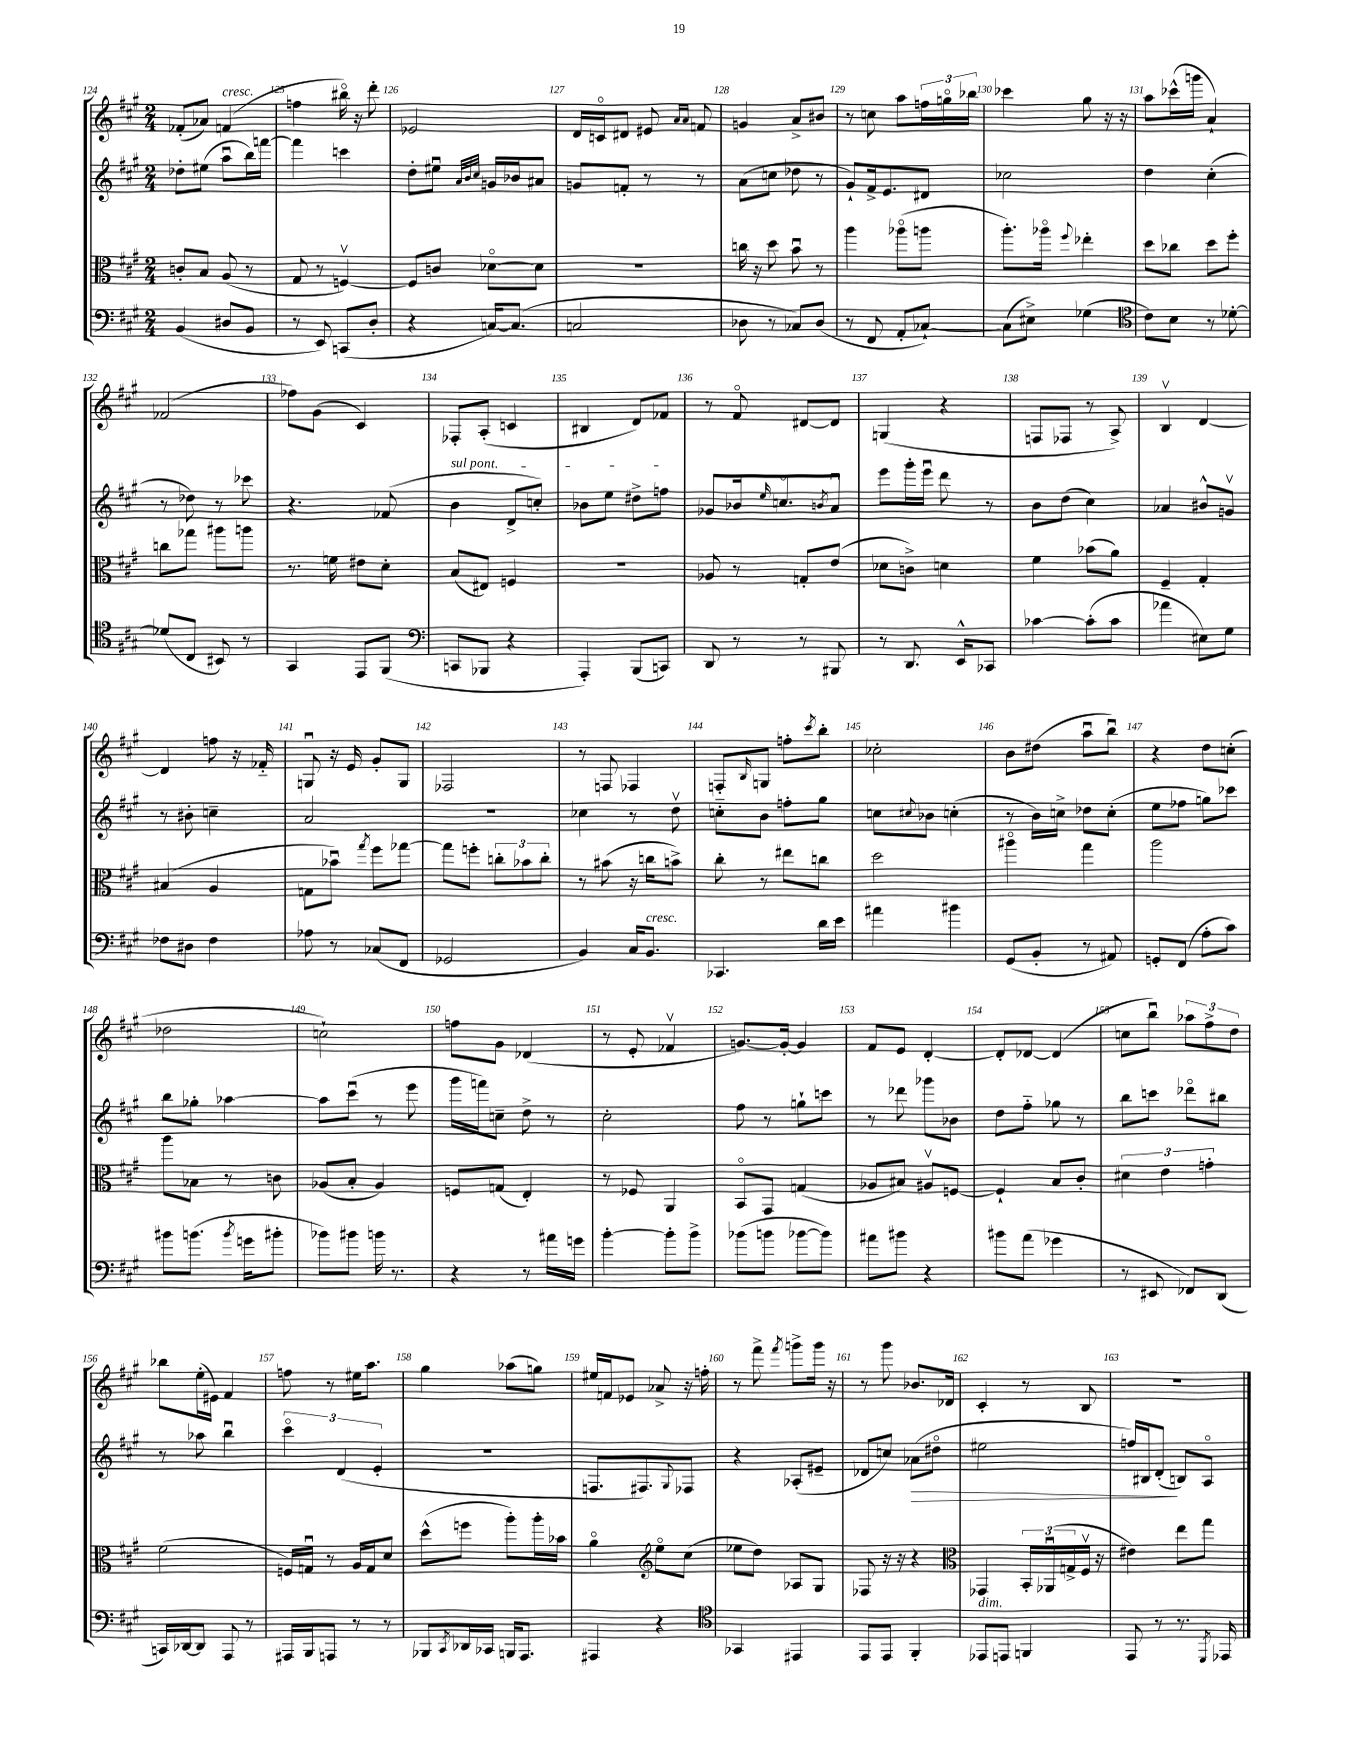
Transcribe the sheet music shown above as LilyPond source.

<<
\new StaffGroup <<
\new Staff = "s0" {
    \clef treble \key a \major \numericTimeSignature \time 2/4
    fes'8-.( aes'8) f'4^\markup { \italic "cresc." }( |
    f''4 bis''16\flageolet) r16 d'''8-. |
    ees'2 |
    d'16 c'16\flageolet dis'8 eis'8 \grace { a'16 a'16 } f'8 |
    g'4 a'8-> bis'8 |
    r8 c''8 a''8 \tuplet 3/2 { f''16 g''16\flageolet bes''16 } |
    ces'''4 gis''8 r16 r16 |
    a''8 ces'''16-^( g'''16 a'4-!) |
    fes'2( |
    fes''8) gis'8( cis'4) |
    fes8-. a8-.( c'4 |
    bis4 d'8) fes'8 |
    r8 fis'8\flageolet dis'8~ dis'8 |
    g4( r4 |
    f8 fes8 r8 a8->) |
    b4\upbow d'4~ |
    d'4 f''8 r16 fes'16-_ |
    g8\downbow r16 e'16 gis'8-. g8 |
    fes2 |
    r8 f8 fes4 |
    f8-. \grace { b16 } g8 f''8-. \acciaccatura { cis'''8 } b''8-. |
    ces''2-. |
    b'8 dis''8( a''8\downbow b''8\downbow) |
    r4 d''8 c''8-.( |
    des''2 |
    c''2-!) |
    f''8 gis'8 des'4( |
    r8 e'8-. fes'4\upbow |
    g'8.~) g'16~-. g'4 |
    fis'8 e'8 d'4~-. |
    d'8-. des'8~ des'4( |
    c''8 b''8\downbow) \tuplet 3/2 { aes''8 fis''8-> d''8 } |
    bes''8 e''16-.( eis'16) fis'4 |
    f''8 r8 eis''16 a''8. |
    gis''4 aes''8( g''8) |
    eis''16 f'16 ees'8 aes'8-> r16 f''16-. |
    r8 fis'''8-> \acciaccatura { fis'''8 } g'''8-> g'''16 r16 |
    r8 gis'''8 bes'8. des'16 |
    cis'4-. r8 b8 |
    r2 \bar "|." |
}
\new Staff = "s1" {
    \clef treble \key a \major \numericTimeSignature \time 2/4
    des''8-. eis''8( a''8\downbow b''16) f'''16~ |
    f'''4 c'''4 |
    d''8-. eis''8\downbow \grace { a'32 b'32 cis''32 } g'16 bes'16 ais'8 |
    g'8 f'8-. r8 r8 |
    a'8( c''8 des''8 r8 |
    gis'8-!) fis'16-> e'8. dis'8 |
    ces''2 |
    d''4 cis''4-.( |
    r8 des''8) r8 ces'''8 |
    r4. fes'8( |
    \once \override TextSpanner.bound-details.left.text = \markup { \italic "sul pont." } b'4\startTextSpan d'8-> c''8-.) |
    bes'8 e''8 dis''8-> f''8\stopTextSpan |
    ges'8 bes'16 \grace { e''16 } c''8.\flageolet \acciaccatura { b'8 } a'8\downbow |
    e'''8 gis'''16-. e'''16\downbow d'''8 r8 |
    b'8 d''8( cis''4) |
    aes'4 bis'8-^ g'8\upbow |
    r8 bis'8-. c''4-- |
    a'2 |
    R2 |
    ces''4 r8 d''8\upbow |
    c''8-_ b'8 f''8-. gis''8 |
    c''8 \appoggiatura { cis''8 } bes'8 c''4-.( |
    r8 b'16) c''16-> des''8 c''8-.( |
    e''8 fes''8 g''8) ces'''8 |
    b''8 ges''8-. aes''4~ |
    aes''8 cis'''8\downbow( r8 e'''8 |
    gis'''16 f'''16) c''8-- d''8-> r8 |
    cis''2-. |
    fis''8 r8 g''8-! c'''8 |
    r8 des'''8 ges'''8 bes'8 |
    d''8 fis''8-_ ges''8 r8 |
    b''8 c'''8 des'''8\flageolet bis''8 |
    r8 aes''8 b''4\downbow |
    \tuplet 3/2 { cis'''4\flageolet d'4( e'4-. } |
    R2 |
    f8. fis8.) \appoggiatura { gis8 } fes8 |
    r4 aes8-.( eis'8-- |
    des'8 c''8) aes'8\>( dis''8\flageolet |
    eis''2 |
    f''16) bis16 d'8-.\!( b8) a8\flageolet \bar "|." |
}
\new Staff = "s2" {
    \clef alto \key a \major \numericTimeSignature \time 2/4
    c'8-. b8 a8( r8 |
    gis8 r8 f4~\upbow) |
    f8 c'8 des'8~\flageolet des'8 |
    R2 |
    c''16 r16 d''8 b'8\downbow r8 |
    a''4 aes''8\flageolet( a''8 |
    a''8.-.) aes''16\flageolet \appoggiatura { fis''8 } ees''4-. |
    d''8 ces''8 d''8 fis''8-. |
    c''8 ges''8 ais''8 a''8 |
    r8. f'16 eis'8 d'8-. |
    b8( eis8) f4 |
    r2 |
    aes8 r8 g8-. e'8( |
    des'8 c'8->) d'4 |
    fis'4 bes'8( a'8) |
    fis4-- gis4-. |
    bis4( a4 |
    g8 bes'8\downbow) \acciaccatura { gis''8 } fis''8 ges''8~ |
    ges''8 f''8-. \tuplet 3/2 { c''8-. bes'8 c''8-. } |
    r8 bis'8( r16 c''16 b'8->) |
    cis''8-. r8 eis''8 c''8 |
    d''2 |
    ais''4\flageolet gis''4 |
    a''2 |
    a''8 bes8 r8 c'8 |
    aes8( b8-. aes4) |
    f8 g8( e4-.) |
    r8 fes8 a,4 |
    b,8\flageolet gis,8 g4( |
    aes8 bis8) ais8\upbow f8~ |
    f4-! b8 cis'8-. |
    \tuplet 3/2 { dis'4 e'4 g'4-. } |
    fis'2( |
    f16) g16\downbow r8 a16 g16 d'8 |
    d''8-^( f''8 a''8-.) a''16-. bes'16 |
    a'4\flageolet \clef treble e''8\flageolet cis''8( |
    ees''8 d''8) aes8 gis8 |
    fes8 r16 r16 r4 |
    \clef alto ges,4 \tuplet 3/2 { b,16-. aes,16\downbow( g16-> } fis16\upbow r16 |
    eis'4) e''8 gis''8 \bar "|." |
}
\new Staff = "s3" {
    \clef bass \key a \major \numericTimeSignature \time 2/4
    b,4( dis8 b,8 |
    r8 e,8) c,8( d8-. |
    r4 c16~) c8.( |
    c2 |
    des8 r8 ces8) des8( |
    r8 fis,8 a,8-. ces8~-!) |
    ces8( eis8->) ges4( |
    \clef tenor cis'8) b8 r8 des'8~-. |
    des'8( cis8 bis,8) r8 |
    gis,4 e,8 fis,8( |
    \clef bass c,8 bes,,8 r4 |
    a,,4-.) b,,8( c,8) |
    d,8 r8 r8 bis,,8 |
    r8 d,8. e,16-^ ces,8 |
    ces'4~ ces'8-.( ces'8 |
    aes'4 eis8) gis8 |
    fes8 dis8 fes4 |
    aes8 r8 ces8( fis,8 |
    ges,2 |
    b,4) cis16 b,8.^\markup { \italic "cresc." } |
    ces,4. d'16 e'16 |
    ais'4 bis'4 |
    gis,8( b,8-. r8 ais,8) |
    g,8-. fis,8( a8-. cis'8) |
    bis'8 b'8.( \acciaccatura { b'8 } g'16 bis'8-. |
    bes'8) bis'8 b'16 r8. |
    r4 r8 ais'16 g'16 |
    b'4~-. b'8-. b'8-> |
    bes'8( b'8 bes'8~ bes'8) |
    ais'8 bis'8 r4 |
    bis'8 a'8( ges'4 |
    r8 eis,8 fes,8) d,8( |
    c,16) des,16~ des,8 a,,8 r8 |
    ais,,16 b,,16 a,,8 r8 r8 |
    bes,,8 \acciaccatura { cis,8 } des,16 ces,16 b,,16 a,,8. |
    ais,,4 r4 |
    \clef tenor ges,4 eis,4 |
    e,8 e,8 fis,4-. |
    ees,8^\markup { \italic "dim." } e,8 f,4 |
    e,8 r8 r8. \acciaccatura { d,8 } ees,16 \bar "|." |
}
>>
>>
\layout { \context { \Score currentBarNumber = #124 \override BarNumber.break-visibility = ##(#f #t #t) barNumberVisibility = #all-bar-numbers-visible } }
